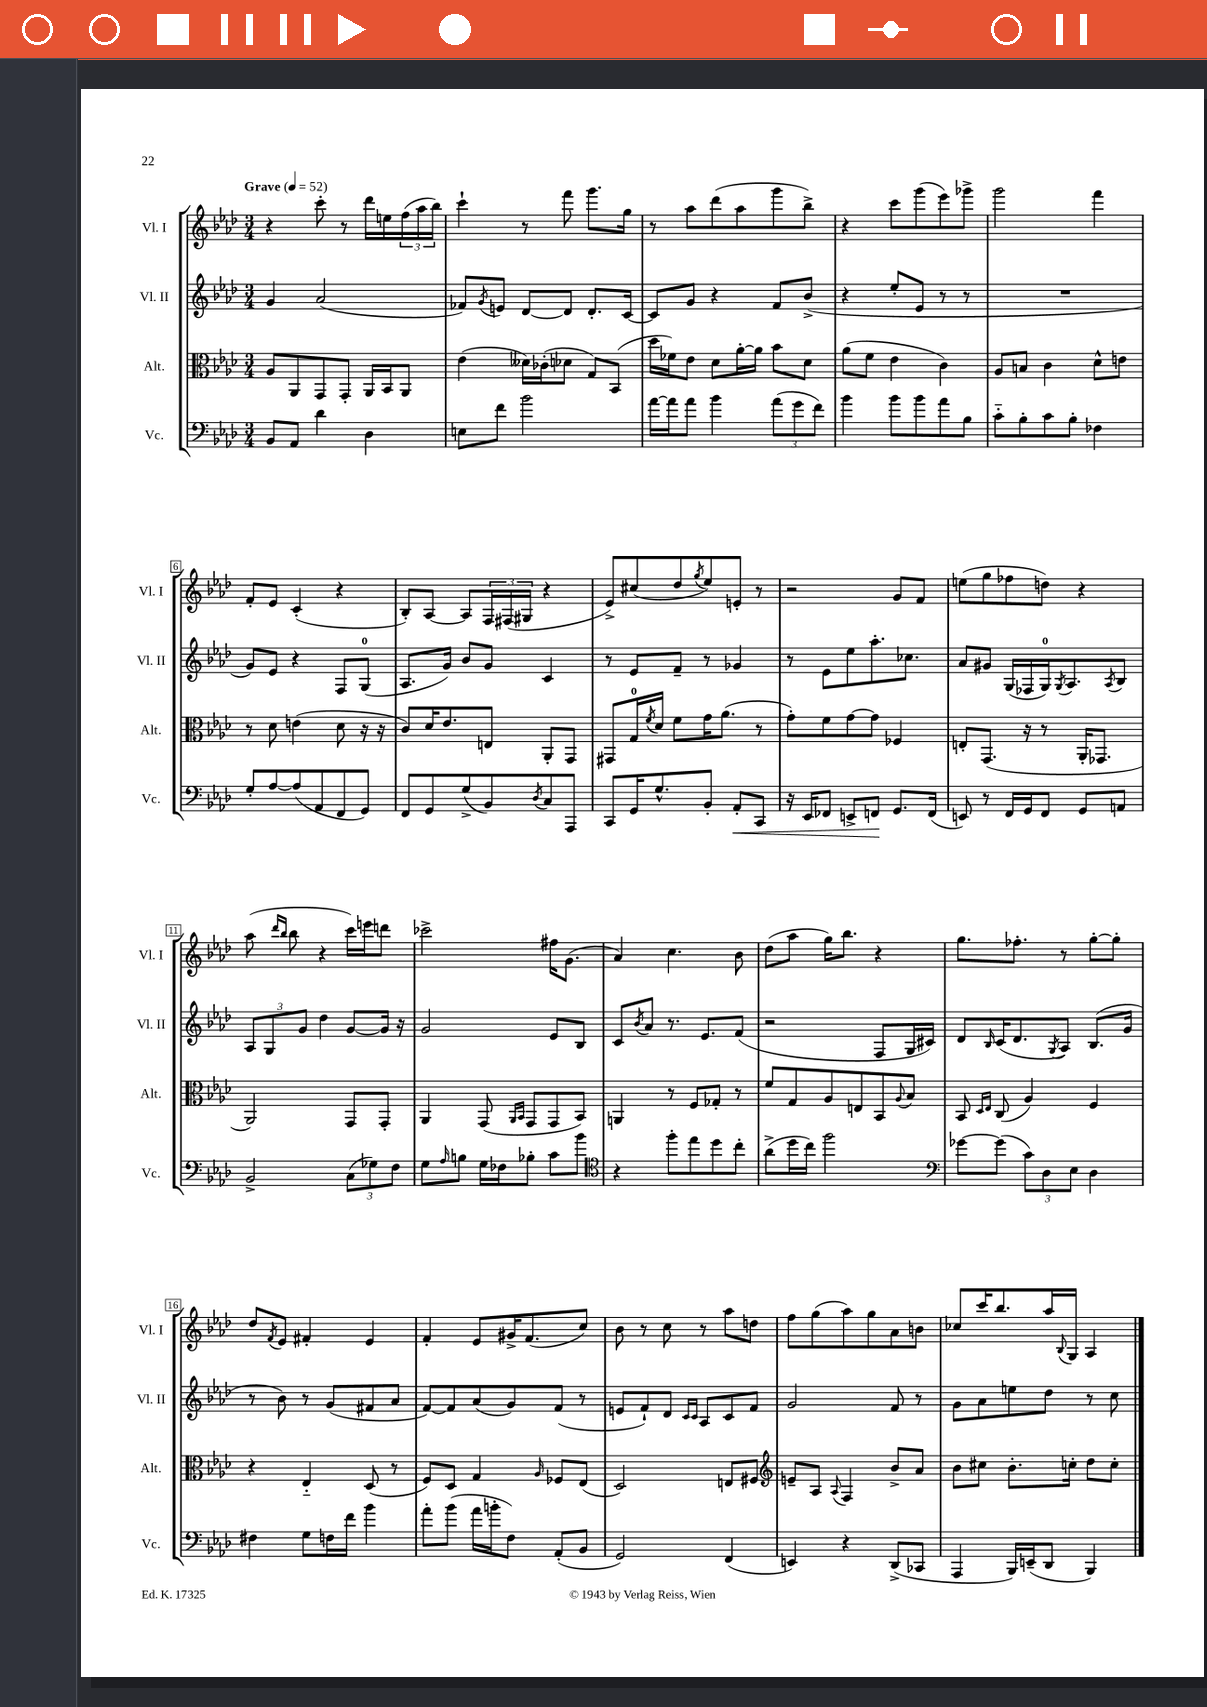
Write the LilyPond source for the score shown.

<<
\new StaffGroup <<
\new Staff = "s0" \with { instrumentName = "Vl. I" shortInstrumentName = "Vl. I" } {
    \clef treble \key aes \major \numericTimeSignature \time 3/4 \tempo "Grave" 4 = 52
    r4 c'''8-. r8 des'''16 e''16 \tuplet 3/2 { f''16( aes''16 bes''16) } |
    c'''4-! r8 f'''8 g'''8. g''16 |
    r8 aes''8 des'''8( aes''8 g'''8 bes''8->) |
    r4 c'''8 g'''8( ees'''8) ges'''8-> |
    g'''2 f'''4 |
    f'8-. ees'8 c'4-.( r4 |
    bes8-.) aes8~ aes8 \tuplet 3/2 { f16 fis16( gis16 } r4 |
    ees'8->) cis''8( des''8 \acciaccatura { g''8 } ees''8) e'8-. r8 |
    r2 g'8 f'8 |
    e''8( g''8 fes''8 d''8) r4 |
    aes''8( \grace { des'''16 bes''16 } bes''8 r4 c'''16) e'''16 d'''8 |
    ces'''2-> fis''16 g'8.( |
    aes'4) c''4. bes'8 |
    des''8( aes''8 g''16) bes''8. r4 |
    g''8. fes''8.-. r8 g''8~-. g''8-. |
    des''8 \acciaccatura { f'8 } ees'8 fis'4-. ees'4 |
    f'4-. ees'8 gis'16-> f'8.( c''8) |
    bes'8 r8 c''8 r8 aes''8 d''8 |
    f''8 g''8( aes''8) g''8 aes'8 b'8 |
    ces''8 c'''16 bes''8. aes''16 \appoggiatura { bes8 } g16 aes4 \bar "|." |
}
\new Staff = "s1" \with { instrumentName = "Vl. II" shortInstrumentName = "Vl. II" } {
    \clef treble \key aes \major \numericTimeSignature \time 3/4
    g'4 aes'2( |
    fes'8) \acciaccatura { g'8 } e'8 des'8~ des'8 des'8.-. c'16~ |
    c'8 g'8 r4 f'8 bes'8->( |
    r4 ees''8-. ees'8 r8 r8 |
    R2. |
    g'8) ees'8 r4 f8 g8-0( |
    aes8. g'16) bes'8 g'8 c'4 |
    r8 ees'8 f'8-- r8 ges'4 |
    r8 ees'8 ees''8 aes''8.-. ces''8. |
    aes'8 gis'8 g16( fes16 g16-0) \acciaccatura { g8 } aes8. \acciaccatura { aes8 } bes8 |
    \tuplet 3/2 { aes8 g8 g'8 } des''4 g'8~ g'16 r16 |
    g'2 ees'8 bes8 |
    c'8 \acciaccatura { bes'8 } aes'8 r8. ees'8. f'8( |
    r2 f8 g16 cis'16) |
    des'8 \grace { bes16 } c'16( des'8. \acciaccatura { g8 } aes8) bes8.( g'16 |
    r8 bes'8) r8 g'8( fis'8 aes'8 |
    f'8~) f'8 aes'8( g'8) f'8( r8 |
    e'8 f'8-!) des'8 \grace { c'16 c'16 } aes8 c'8 f'8 |
    g'2 f'8 r8 |
    g'8 aes'8 e''8 des''8 r8 c''8 \bar "|." |
}
\new Staff = "s2" \with { instrumentName = "Alt." shortInstrumentName = "Alt." } {
    \clef alto \key aes \major \numericTimeSignature \time 3/4
    aes8 aes,8 g,8 g,8-. aes,16 bes,16 aes,8 |
    ees'4( deses'16) ces'16-.( des'8 g8) bes,8( |
    des''16 fes'16) ees'8 des'8 aes'16~-. aes'16 bes'8 des'8 |
    aes'8( f'8 ees'4 c'4) |
    aes8 b8 c'4 des'8-^ e'8 |
    r8 des'8 e'4( des'8 r16 r16 |
    c'8) des'16 ees'8. e8 aes,8-. g,8 |
    gis,8 g16-0 \acciaccatura { f'8 } des'16 f'8 g'16 aes'8.( r8 |
    g'8-.) f'8 g'8~ g'8 fes4 |
    e8-. g,8.( r16 r8 aes,16-. ges,8. |
    aes,2) g,8 g,8-. |
    aes,4 g,8( \grace { aes,16 bes,16 } g,8 g,8 bes,8) |
    a,4 r8 f8 ges8-. r8 |
    f'8 g8 aes8 e8 bes,8 \appoggiatura { aes8 } bes8 |
    bes,8 \grace { des16 ees16 } c8( aes4) f4 |
    r4 ees4-_ des8( r8 |
    f8) des8 g4 \grace { aes16 } fes8 ees8( |
    des2) e8 fis8 |
    \clef treble e'8-- aes8 \appoggiatura { aes8 } f4 bes'8-> aes'8 |
    bes'8 cis''8 bes'8.-. c''16-. des''8 c''8-. \bar "|." |
}
\new Staff = "s3" \with { instrumentName = "Vc." shortInstrumentName = "Vc." } {
    \clef bass \key aes \major \numericTimeSignature \time 3/4
    bes,8 aes,8 des'4 des4 |
    e8 f'8 bes'2 |
    aes'16~ aes'16 aes'8 bes'4 \tuplet 3/2 { aes'8( g'8 f'8) } |
    bes'4 bes'8 bes'8 aes'8 bes8 |
    c'8-_ bes8-. c'8 bes8-. fes4 |
    g8-. aes8~ aes8( aes,8 f,8 g,8) |
    f,8 g,8 g8->( bes,8) \acciaccatura { des8 } c8 aes,,8 |
    c,8 g,16 g8.-^ bes,8-. aes,8-.\< c,8 |
    r16 ees,16 fes,8 e,8-> f,8\! g,8. f,16( |
    e,8) r8 f,16 g,16 f,8 g,8 a,8 |
    bes,2-> \tuplet 3/2 { c8( ges8) f8 } |
    g8 \grace { aes16 } b8 g16 fes16 bes8-. c'8 bes'8 |
    \clef tenor r4 f''8-. ees''8 des''8 c''8-. |
    aes'8->( des''16 c''16) f''2 |
    \clef bass ges'8~ ges'8( \tuplet 3/2 { c'8) des8 ees8 } des4 |
    fis4 g8 f16 f'16 bes'4 |
    aes'8-. bes'8( aes'16 b'16-. f8) aes,8-.( bes,8 |
    g,2) f,4( |
    e,4) r4 des,8->( ces,8 |
    aes,,4 bes,,16) e,16--( des,8 bes,,4) \bar "|." |
}
>>
>>
\layout { \context { \Score \override BarNumber.stencil = #(make-stencil-boxer 0.1 0.3 ly:text-interface::print) } }
